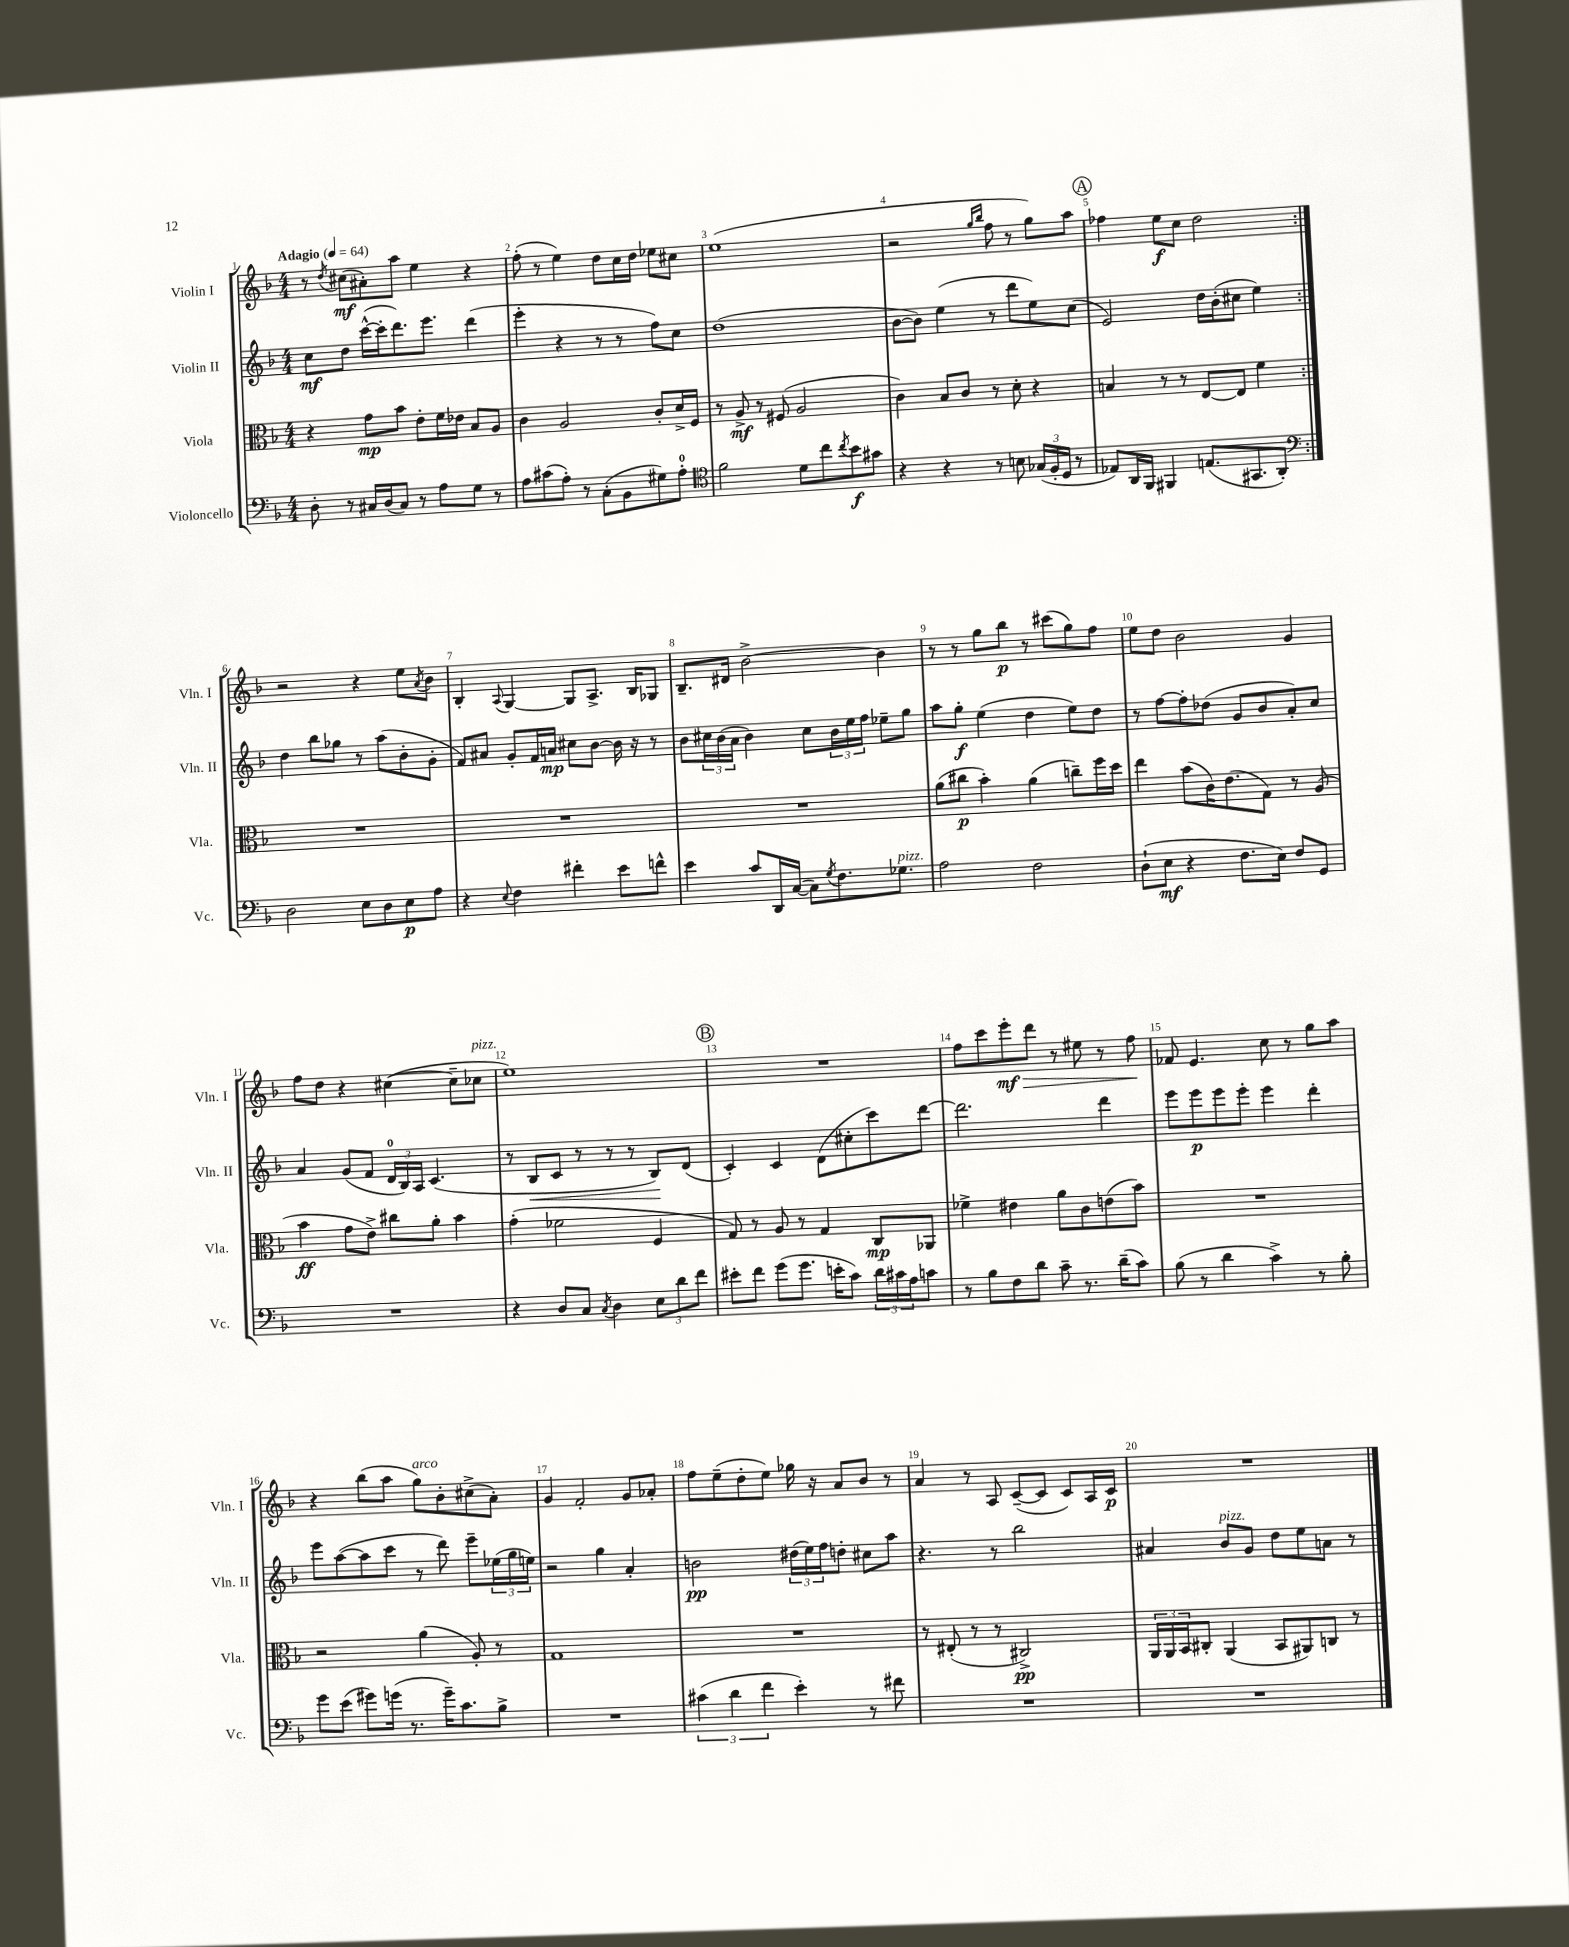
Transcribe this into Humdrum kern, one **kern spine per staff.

**kern	**kern	**kern	**kern
*staff4	*staff3	*staff2	*staff1
*clefF4	*clefC3	*clefG2	*clefG2
*k[b-]	*k[b-]	*k[b-]	*k[b-]
*M4/4	*M4/4	*M4/4	*M4/4
*MM64	*MM64	*MM64	*MM64
8D'	4r	8cc	8r
.	.	.	8qdd
8r	.	8dd	(8cc#
16C#	8g	([16ccc^^	8a#')
(16D	.	16ccc']	.
8C#)	8b-	8.ddd)	8aa
8r	8e'	.	4ee
.	.	8.eee	.
8A	16f	.	.
.	16e-	.	.
8G	8B-	(4ddd	4r
8r	8A	.	.
=	=	=	=
8A	4c	4eee'	(8ff'
(8c#	.	.	8r
8A')	2A	4r	4ee)
8r	.	.	.
(8C'	.	8r	8dd
8BB-	.	8r	16cc
.	.	.	16dd
8G#)	8c'	8ff)	8ee-
8A'	16d^	8cc	8cc#
.	16F	.	.
=	=	=	=
*clefC4	*	*	*
2f	8r	(1dd	(1ee
.	8A^	.	.
.	8r	.	.
.	(8F#	.	.
8d	2A	.	.
8cc	.	.	.
8qcc	.	.	.
8b-	.	.	.
8g#	.	.	.
=	=	=	=
4r	4c)	[8b-	2r
.	.	8b-])	.
4r	8B-	(4ee	.
.	8c	.	.
.	.	.	16qqgg
.	.	.	16qqbb-
8r	8r	8r	8ff
8B	8d'	8ddd	8r
(24G-	4r	8ee)	8gg)
24F'	.	.	.
24D	.	.	.
8r	.	(8cc	8aa
=	=	=	=
8E-)	4B	2e)	4ff-
16AA	.	.	.
16FF	.	.	.
4FF#	8r	.	8ee
.	8r	.	8cc
(8.E	[8E	16dd	2dd
.	.	(16b-'	.
.	8E]	8cc#	.
8.GG#	.	.	.
.	4f	4ee)	.
8AA')	.	.	.
=:|!	=:|!	=:|!	=:|!
*clefF4	*	*	*
2D	1r	4dd	2r
.	.	8bb-	.
.	.	8gg-	.
8E	.	8r	4r
8D	.	(8aa	.
8E	.	8b-'	8ee
.	.	.	8qa
8A	.	8g'	8b-
=	=	=	=
4r	1r	8f)	4B-'
.	.	8a#	.
8qqE	.	.	8qqA
4F	.	8g'	[4G
.	.	16f	.
.	.	16a	.
4f#'	.	8cc#	8G]
.	.	[8b-	8.A^
8e	.	16b-]	.
.	.	16r	16B-
8f^^	.	8r	8G-
=	=	=	=
4e	1r	8b-	8.B-~
.	.	24cc#	.
.	.	(24b-	.
.	.	.	16d#
.	.	24a	.
8c	.	4b-)	[2b-^
16DD	.	.	.
([16C	.	.	.
8C])	.	8cc#	.
8qG	.	.	.
8.F	.	24b-	.
.	.	24ee	.
.	.	24ff	.
.	.	8ee-~	4b-]
8.G-	.	.	.
.	.	8gg	.
=	=	=	=
2A	(8a	8aa	8r
.	8cc#	8gg'	8r
.	4b-')	(4ee	8gg
.	.	.	8bb-
2F	(4a	4dd	8r
.	.	.	(8ccc#
.	8cc~)	8ee)	8gg)
.	16ff	8dd	8ff
.	16dd	.	.
=	=	=	=
(8D`	4ee	8r	8ee
8E	.	[8ff	8dd
4r	(8b-	8ff']	2b-
.	16c)	(8dd-	.
.	(8.e	.	.
8.F	.	8g	.
.	8G)	8b-	.
16E)	.	.	.
8F	8r	8a')	4g
8GG	(8A	8cc	.
=	=	=	=
1r	4b-	4a	8ff
.	.	.	8dd
.	8g	(8g	4r
.	8e^)	8f	.
.	8cc#	24d	([4cc#
.	.	24B-)	.
.	.	24A	.
.	8a'	(4.c	.
.	4b-	.	8cc#~]
.	.	.	8cc-
=	=	=	=
4r	(4g'	8r	1ee)
.	.	8B-	.
8D	2f-	8c	.
8C	.	8r	.
8qC	.	.	.
4D	.	8r	.
.	.	8r	.
12E	4F	8B-)	.
12d	.	.	.
.	.	(8d	.
12f	.	.	.
=	=	=	=
8e#'	8G)	4c')	1r
8f	8r	.	.
(8g	8A	4c	.
8.g	8r	.	.
.	4G	(8d	.
16e'	.	.	.
8c)	.	8cc#'	.
24d	8C	8ccc)	.
24c#	.	.	.
24A	.	.	.
8c	8AA-	[8ddd	.
=	=	=	=
8r	4f-^	2.ddd]	8ff
8B-	.	.	8ccc
8F	4e#	.	8eee'
8d	.	.	8ddd
8c~	8a	.	8r
8.r	8c	.	8ee#
.	(8e	4ddd	8r
(16d~	.	.	.
8c)	8b-)	.	8ff
=	=	=	=
(8B-	1r	8eee	8f-
8r	.	8eee	4.e
4d	.	8eee	.
.	.	8eee'	.
4c^)	.	4eee	8cc
.	.	.	8r
8r	.	4ddd'	8gg
8B-'	.	.	8aa
=	=	=	=
8g	2r	8eee	4r
(8e	.	([8aa	.
8g#)	.	8aa]	(8bb-
(16g	.	8ccc	8aa
8.r	.	.	.
.	(4a	8r	8gg)
16g~)	.	8ddd)	8b-'
8.c	.	.	.
.	8A')	8eee~	(8cc#^
8B-^	8r	(24ee-	8a')
.	.	24gg	.
.	.	24ee)	.
=	=	=	=
1r	1G	2r	4g
.	.	.	2f'
.	.	4gg	.
.	.	4a'	8g
.	.	.	8a-'
=	=	=	=
(6c#	1r	2b	8ff
.	.	.	(8ee~
6d	.	.	.
.	.	.	8dd'
6f	.	.	.
.	.	.	8ee)
4e')	.	(24dd#	16gg-
.	.	24ee)	.
.	.	.	16r
.	.	24ff	.
.	.	8dd'	8a
8r	.	8cc#	8b-
8f#	.	8aa	8r
=	=	=	=
1r	8r	4.r	4a
.	(8E#'	.	.
.	8r	.	8r
.	8r	8r	8A
.	2C#^)	2bb-	([8c~
.	.	.	8c]
.	.	.	8c)
.	.	.	16A
.	.	.	16c
=	=	=	=
1r	24AA	4a#	1r
.	24AA	.	.
.	24BB-	.	.
.	8C#'	.	.
.	(4AA	8b-	.
.	.	8g	.
.	8BB-	8dd	.
.	8AA#)	8ee	.
.	8C	8a	.
.	8r	8r	.
==	==	==	==
*-	*-	*-	*-
